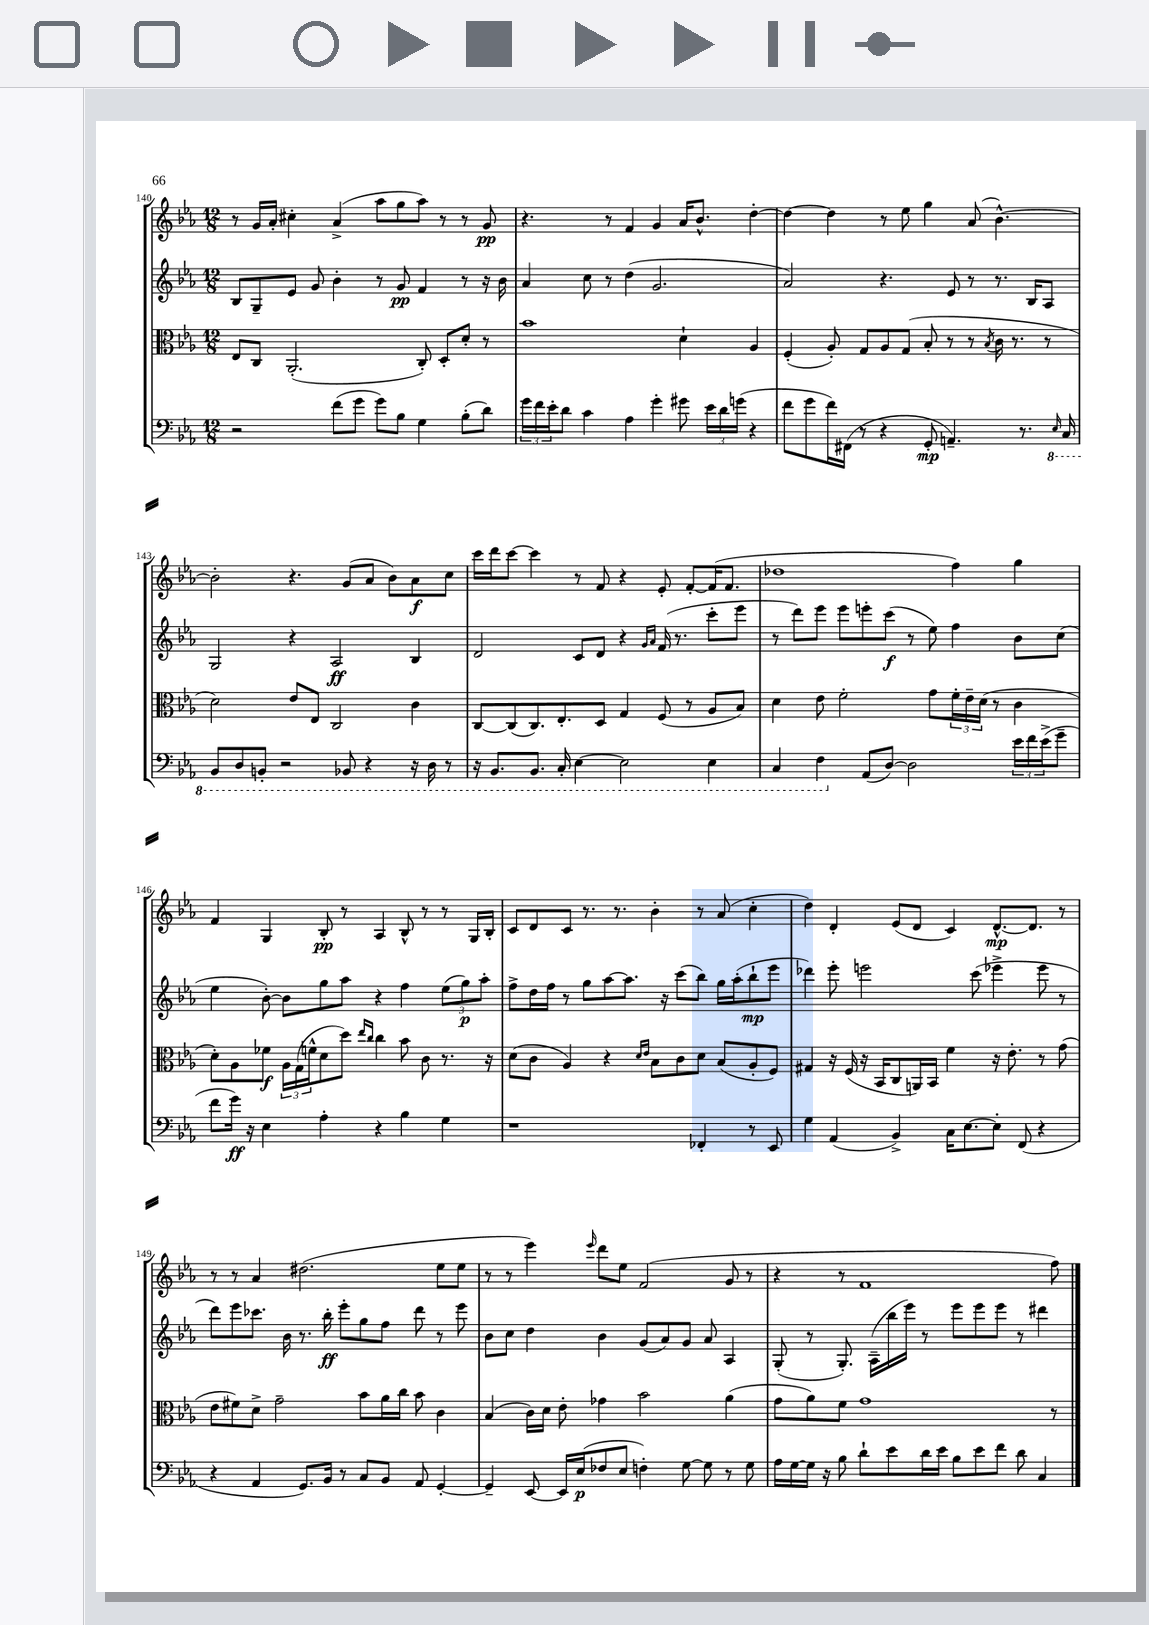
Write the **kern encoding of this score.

**kern	**kern	**kern	**kern
*staff4	*staff3	*staff2	*staff1
*clefF4	*clefC3	*clefG2	*clefG2
*k[b-e-a-]	*k[b-e-a-]	*k[b-e-a-]	*k[b-e-a-]
*M12/8	*M12/8	*M12/8	*M12/8
2r	8E-	8B-	8r
.	8C	8G~	16g
.	.	.	16a-'
.	(2.AA-'	8e-	4cc#'
.	.	8g	.
(8f	.	4b-'	(4a-^
8g	.	.	.
8g)	.	8r	8aa-
8B-	.	8g	8gg
4G	8C')	4f	8aa-)
.	8D'	.	8r
(8B-'	8d'	8r	8r
8d)	8r	16r	8g
.	.	16b-	.
=	=	=	=
24g	1b-	4a-	4.r
24f	.	.	.
24e-'	.	.	.
8d	.	.	.
4c	.	8cc	.
.	.	8r	8r
4A-	.	(4dd	4f
4g'	.	2.g	4g
8g#	4d`	.	16a-
.	.	.	8.b-^^
24e-	.	.	.
24d	.	.	.
(24g	.	.	.
4r	4A-	.	[4dd'
=	=	=	=
8f	(4F'	2a-)	4dd_
8g	.	.	.
16f)	8A-')	.	4dd]
(16FF#	.	.	.
8r	8G	.	.
4r	8A-	4.r	8r
.	(8G	.	8ee-
8GG'	8B-'	.	4gg
4.AA~)	8r	8e-	.
.	8r	8r	(8a-
.	8qB-	.	.
.	16c	8.r	[4.b-^^)
.	8.r	.	.
8.r	.	.	.
.	.	16B-	.
.	8r	8A-	.
16qqEE-	.	.	.
16CC	.	.	.
=	=	=	=
8BBB-	2d)	2G	2b-']
8DD	.	.	.
8BBB'	.	.	.
2r	.	.	.
.	8e-	4r	4.r
.	8E-	.	.
.	2C	2A-	.
8BBB-	.	.	(8g
4r	.	.	8a-
.	.	.	8b-)
16r	4c	4B-	8a-
16DD	.	.	.
8r	.	.	8cc
=	=	=	=
16r	[8C	2d	16ccc
8.BBB-	.	.	16ddd
.	(8C]	.	[8ccc
8.BBB-	8.C)	.	4ccc]
16CC'	8.E-'	.	.
[4EE-	.	8c	8r
.	8D	8d	8f
2EE-]	4G	4r	4r
.	.	16qqg	.
.	.	16qqa-	.
.	(8F	(16f	8e-'
.	.	8.r	.
.	8r	.	[8f'
4EE-	8A-	8ccc'	(16f]
.	.	.	8.f
.	8B-)	8eee-	.
=	=	=	=
4CC	4d	8r	1dd-
.	.	8ddd)	.
4FF	8e-	8eee-	.
.	2f'	8eee-	.
(8AA-	.	8eee'	.
[8D)	.	(8ccc	.
2D]	.	8r	.
.	8g	8ee-)	.
.	24f'	4ff	4ff)
.	24e-~	.	.
.	(24d	.	.
.	8r	.	.
24e-	4c	8b-	4gg
24f	.	.	.
(24e-^	.	.	.
8g~	.	(8cc	.
=	=	=	=
8f	8d')	4ee-	4f
16g)	8A-	.	.
16r	.	.	.
4E-	8f-	[8b-')	4G
.	24A-	8b-]	.
.	(24G	.	.
.	24f^^	.	.
4A-'	8d	8gg	8B-'
.	8dd)	8aa-	8r
.	16qqee-	.	.
.	16qqcc	.	.
4r	4cc	4r	4A-
4B-	8b-	4ff	8B-^^
.	8c	.	8r
4G	8.r	(12ee-	8r
.	.	12gg)	.
.	.	.	16G
.	.	12aa-'	.
.	16r	.	16B-'
=	=	=	=
1r	(8d	8ff^	8c
.	8c	16dd	8d
.	.	16ff	.
.	4A-)	8r	8c
.	.	8gg	8.r
.	4r	[8aa-	.
.	.	.	8.r
.	.	8.aa-]	.
.	16qqd	.	.
.	16qqe-	.	.
.	8B-	.	4b-'
.	.	16r	.
.	8c	(8ccc	.
4FF-'	8d	8bb-)	8r
.	(8B-	16gg	(8a-
.	.	(16aa-'	.
8r	8A-'	8bb-`	4cc'
8EE-	8F)	8eee-	.
=	=	=	=
4G	4G#	4ddd-)	4dd)
(4AA-	16r	8eee-'	4d'
.	(16F	.	.
.	16r	2eee	.
.	16BB-	.	.
4BB-^)	8C	.	(8e-
.	16AA)	.	8d
.	16BB-	.	.
16C	4f	.	4c)
[8.E-	.	.	.
.	.	(8ccc	.
8E-']	16r	4eee-^	[8.d^^
.	8.e-'	.	.
(8FF	.	.	.
.	.	.	8.d]
4r	8r	8eee-	.
.	(8g	8r	8r
=	=	=	=
4r	8e-	8ddd)	8r
.	8f#)	8eee-	8r
4AA-	8d^	8.ccc-	4a-
.	2g~	.	.
.	.	16b-	.
8.GG)	.	8.r	(2.dd#
16BB-	.	16bb-'	.
8r	.	8eee-'	.
8C	8b-	8gg	.
8BB-	16a-	8ff	.
.	16cc	.	.
8AA-	8b-	8ddd	.
[4GG'	4c	8r	8ee-
.	.	8eee-	8ee-
=	=	=	=
4GG~]	(4B-	8b-	8r
.	.	8cc	8r
[8EE-	16c)	4dd	4eee-)
.	16d	.	.
16EE-]	8e-'	.	.
(16E-	.	.	.
.	.	.	16qqeee-
8F-	4g-	4b-	8ddd
8E-	.	.	8ee-
4F')	2b-	(8g	(2f
.	.	8a-)	.
[8G	.	8g	.
8G]	.	8a-	.
8r	(4a-	4A-	8g
8G	.	.	8r
=	=	=	=
16A-	8g	(8G'	4r
[16G	.	.	.
16G]	8a-)	8r	.
16r	.	.	.
8B-	8f	8.G')	8r
8d`	1g	.	1f
.	.	(16A-~	.
8e-	.	16bb-	.
.	.	16eee-)	.
16d	.	8r	.
16e-	.	.	.
8B-	.	8eee-	.
8e-	.	8eee-	.
8f	.	8eee-	.
8d	.	8r	.
4C	.	4ddd#	.
.	8r	.	8ff)
==	==	==	==
*-	*-	*-	*-
